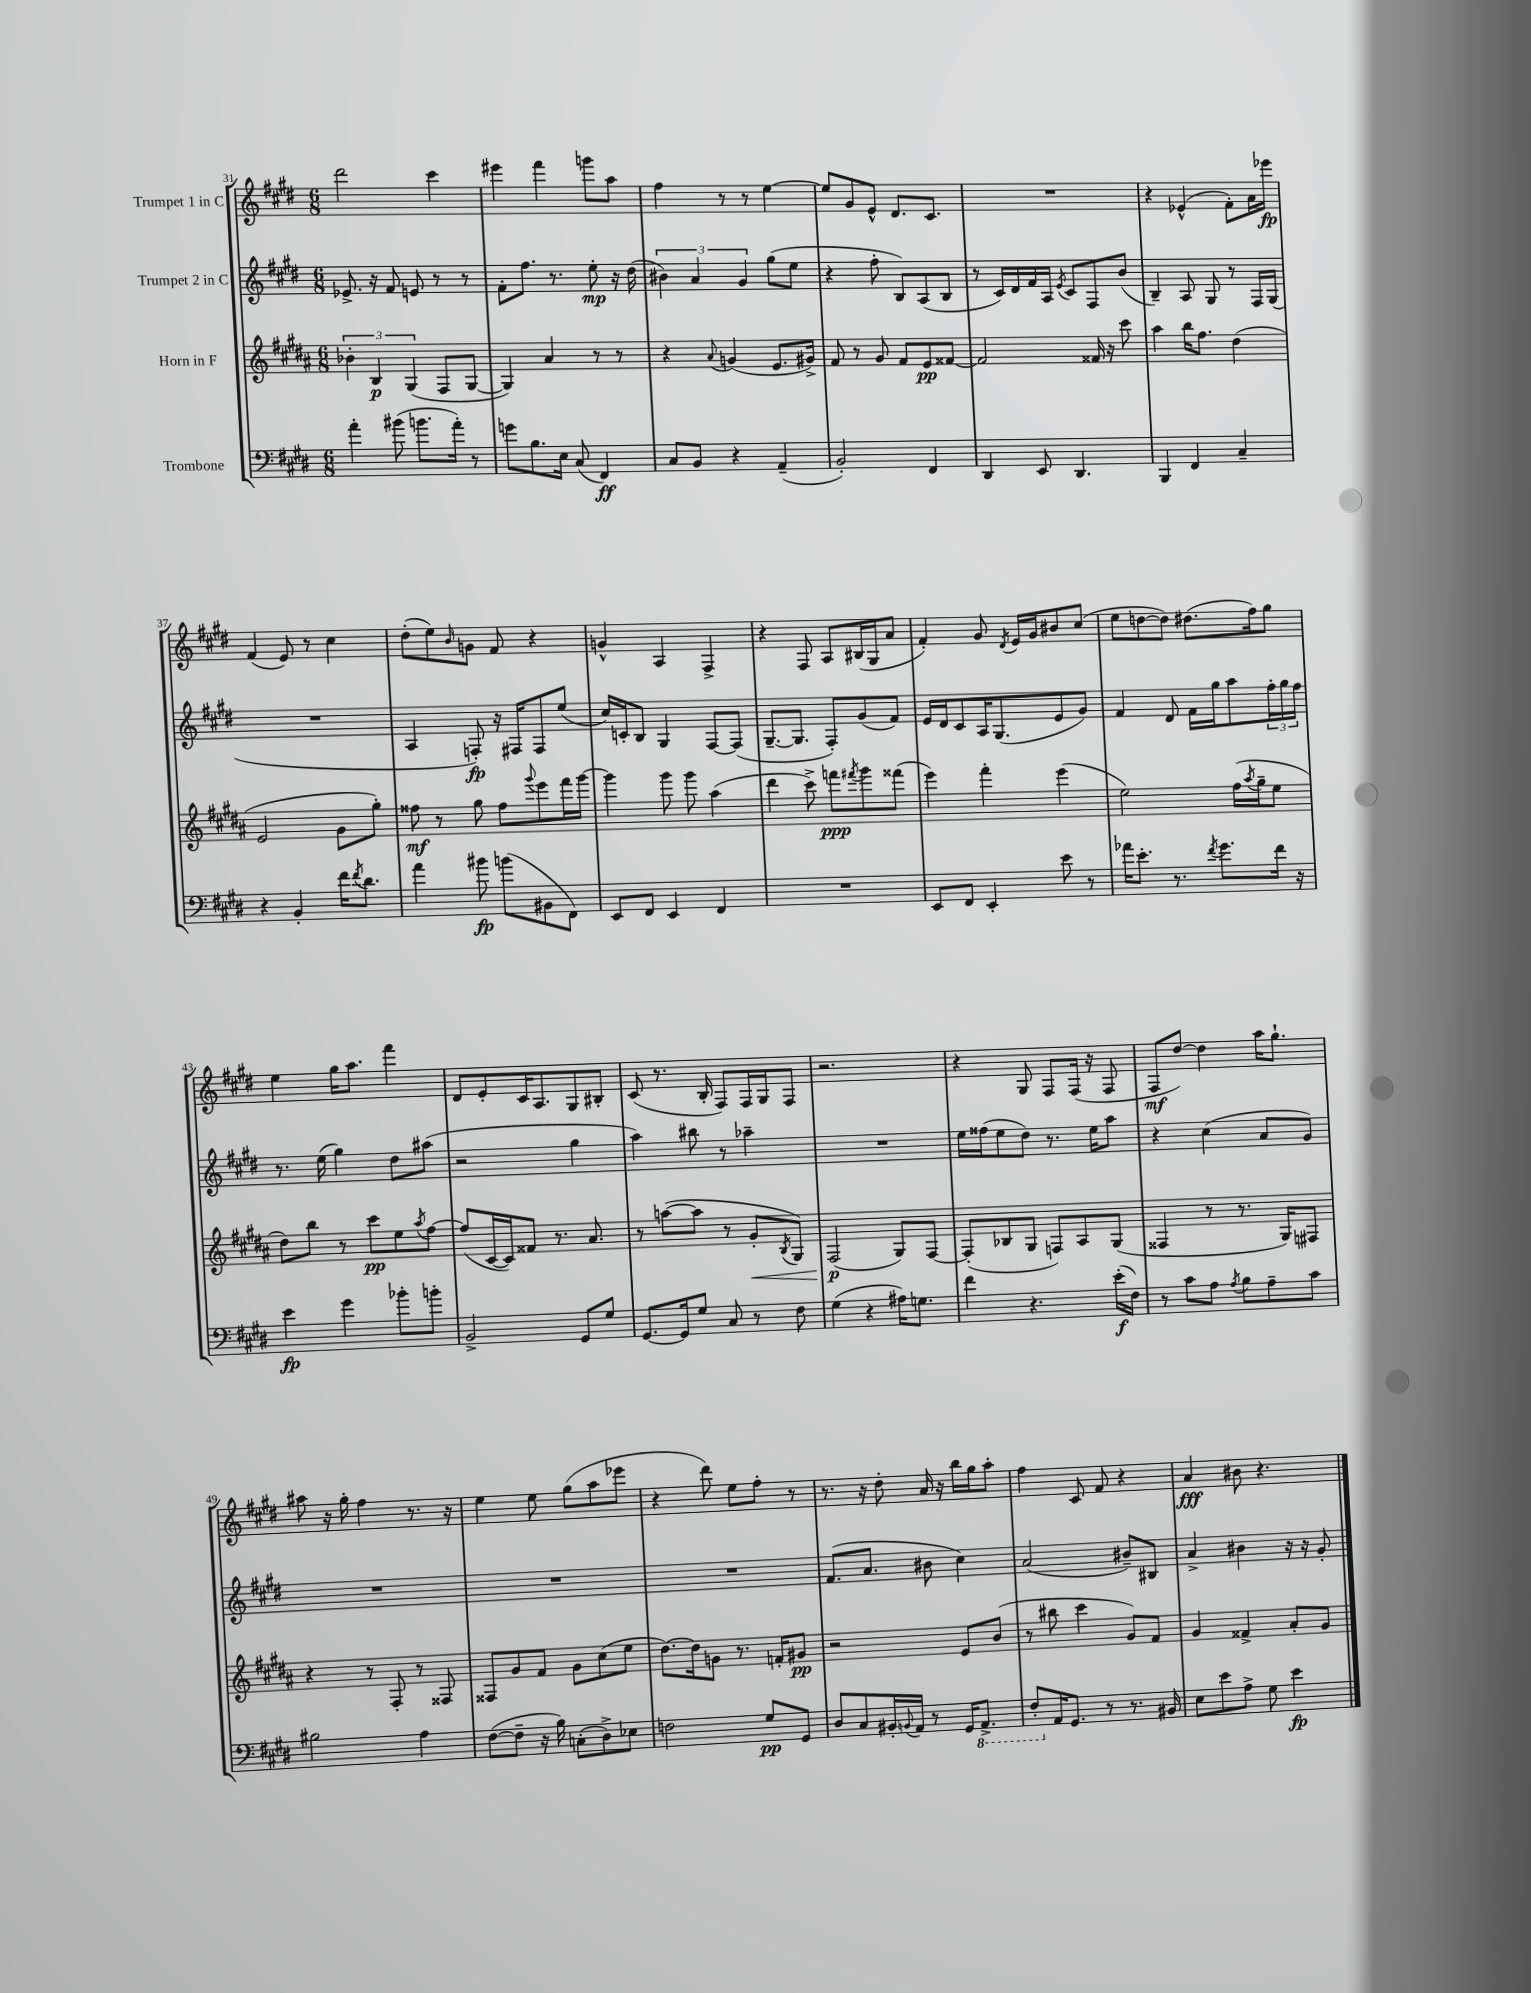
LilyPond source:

<<
\new StaffGroup <<
\new Staff = "s0" \with { instrumentName = "Trumpet 1 in C" } {
    \clef treble \key e \major \numericTimeSignature \time 6/8
    dis'''2 cis'''4 |
    eis'''4 fis'''4 g'''8 a''8 |
    fis''4 r8 r8 e''4~ |
    e''8 gis'8 e'8-^ dis'8. cis'8. |
    R2. |
    r4 ees'4-^( fis'8-.) a'16 ees'''16\fp |
    fis'4( e'8) r8 cis''4 |
    dis''8-.( e''8) \grace { b'16 } g'8 fis'8 r4 |
    g'4-^ a4 fis4-> |
    r4 fis8 a8 bis16( gis16 a'8 |
    fis'4-.) gis'8 \acciaccatura { dis'8 } e'16 gis'16 bis'8 cis''8( |
    e''8 d''8~ d''8) dis''8.( fis''16) gis''8 |
    e''4 gis''16 a''8. fis'''4 |
    dis'8 e'8-. cis'16 a8. gis8 bis8-. |
    cis'8( r8. b16-. fis8) fis16 gis16 fis8 |
    r2. |
    r4 gis8 fis8 fis16( r16 fis8 |
    fis8\mf dis''8~) dis''4 a''16 gis''8.-! |
    ais''8 r16 gis''16-. fis''4 r8. r16 |
    e''4 e''8 gis''8( a''8 ees'''8 |
    r4 dis'''8) e''8 fis''8-. r8 |
    r8. r16 dis''8-. a'16 r16 b''16 gis''16 a''8-. |
    fis''4 cis'8 fis'8 r4 |
    a'4\fff bis'8 r4. \bar "|." |
}
\new Staff = "s1" \with { instrumentName = "Trumpet 2 in C" } {
    \clef treble \key e \major \numericTimeSignature \time 6/8
    ees'8.-> r16 fis'8 e'8 r8 r8 |
    fis'8-. fis''8. r8. e''8-.\mp r16 dis''16( |
    \tuplet 3/2 { bis'4) a'4 gis'4 } gis''8( e''8 |
    r4 fis''8-. b8) a8( b8 |
    r8 cis'16) dis'16 fis'16 a16 \acciaccatura { e'8 } cis'8 fis8 b'8( |
    b4--) a8 gis8 r8 fis16 gis16( |
    R2. |
    a4 f8-.\fp) r16 fis16 fis8 e''8( |
    cis''16) c'16-. b8 gis4 fis8~ fis8( |
    gis8.~-- gis8. fis8-.) gis'8( fis'8) |
    e'16 dis'16 cis'8 a16 gis8.( e'8 gis'8) |
    fis'4 dis'8 fis'16 gis''16 a''8 \tuplet 3/2 { fis''16-. gis''16 fis''16 } |
    r8. e''16( gis''4) dis''8 ais''8( |
    r2 gis''4 |
    a''4) bis''8 r8 aes''4-- |
    R2. |
    e''16 fisis''16( e''8 dis''8) r8. e''16 a''8 |
    r4 cis''4( a'8 gis'8) |
    R2. |
    R2. |
    R2. |
    fis'8.( a'8. bis'8 cis''4) |
    a'2( bis'8--) bis8 |
    a'4-> bis'4 r16 r16 gis'8-. \bar "|." |
}
\new Staff = "s2" \with { instrumentName = "Horn in F" } {
    \clef treble \key b \major \numericTimeSignature \time 6/8
    \tuplet 3/2 { bes'4-. b4\p gis4( } fis8 gis8~ |
    gis4) ais'4 r8 r8 |
    r4 \appoggiatura { ais'8 } g'4( e'8. gis'16->) |
    fis'8 r8 gis'8 fis'8 e'8\pp fisis'8~ |
    fisis'2 fisis'16 r16 cis'''8 |
    ais''4 b''16 fis''8. dis''4( |
    e'2 gis'8 gis''8-.) |
    fisis''8\mf r8 gis''8 fisis''8 \appoggiatura { gis'''8 } e'''8 fis'''16 gis'''16~ |
    gis'''4 gis'''8 gis'''8 ais''4( |
    dis'''4 cis'''8->) f'''8\ppp \acciaccatura { fis'''8 } gis'''8 fisis'''8( |
    e'''4) fis'''4-. e'''4( |
    e''2) fis''16( \acciaccatura { ais''8 } gis''16-- e''8 |
    dis''8) b''8 r8 cis'''8\pp e''8 \acciaccatura { ais''8 } fis''8~ |
    fis''8( cis'16~ cis'16) fisis'8 r8. ais'8. |
    r8 a''8~( a''8 r8 gis'8-.\< \acciaccatura { b8 } gis8) |
    fis2\p\!( gis8) fis8~ |
    fis8-.( bes8 gis8 f8) ais8 gis8( |
    fisis4 r8 r8. gis16) fis8 |
    r4 r8 fis8-. r8 fisis8 |
    fisis8 gis'8 fis'8 gis'8 cis''8( e''8 |
    dis''8.~) dis''16 g'8 r8. f'16-. gis'8\pp |
    r2 e'8 b'8( |
    r8 bis''8 cis'''4 gis'8) fis'8 |
    gis'4 fisis'4-> ais'8-. gis'8 \bar "|." |
}
\new Staff = "s3" \with { instrumentName = "Trombone" } {
    \clef bass \key e \major \numericTimeSignature \time 6/8
    a'4-. bis'8( b'8. a'16-.) r8 |
    g'8 b8. e16 cis8( fis,4\ff) |
    cis8 b,8 r4 a,4--( |
    b,2-.) fis,4 |
    dis,4 e,8 dis,4. |
    b,,4 fis,4 cis4-- |
    r4 b,4-. fis'16 \acciaccatura { fis'8 } dis'8. |
    a'4 bis'8\fp b'8( bis,8 fis,8) |
    e,8 fis,8 e,4 fis,4 |
    R2. |
    e,8 fis,8 e,4-. e'8 r8 |
    aes'16 e'8.-. r8. \acciaccatura { fis'8 } gis'8. fis'16 r16 |
    e'4\fp gis'4 bes'8-. b'8-. |
    b,2-> gis,8 gis8 |
    gis,8.~ gis,16 gis8 cis8 r8 fis8 |
    gis4( r4 ais16) g8. |
    fis'4 r4. e'16-.\f( fis16) |
    r8 cis'8 a8 \acciaccatura { a8 } b8 a8-- cis'8 |
    bis2 a4 |
    fis8~( fis8-- r16 b16) c8-.( dis8->) ees8 |
    f2 gis8\pp gis,8 |
    dis8 cis8 bis,16-. \appoggiatura { b,8 } a,16 r8 gis,16 \ottava #-1 a,,8.-> |
    fis,8-. \ottava #0 a,16 gis,8. r8 r8. bis,16 |
    e8 e'8 a8-> gis8 e'4\fp \bar "|." |
}
>>
>>
\layout { \context { \Score currentBarNumber = #31 } }
